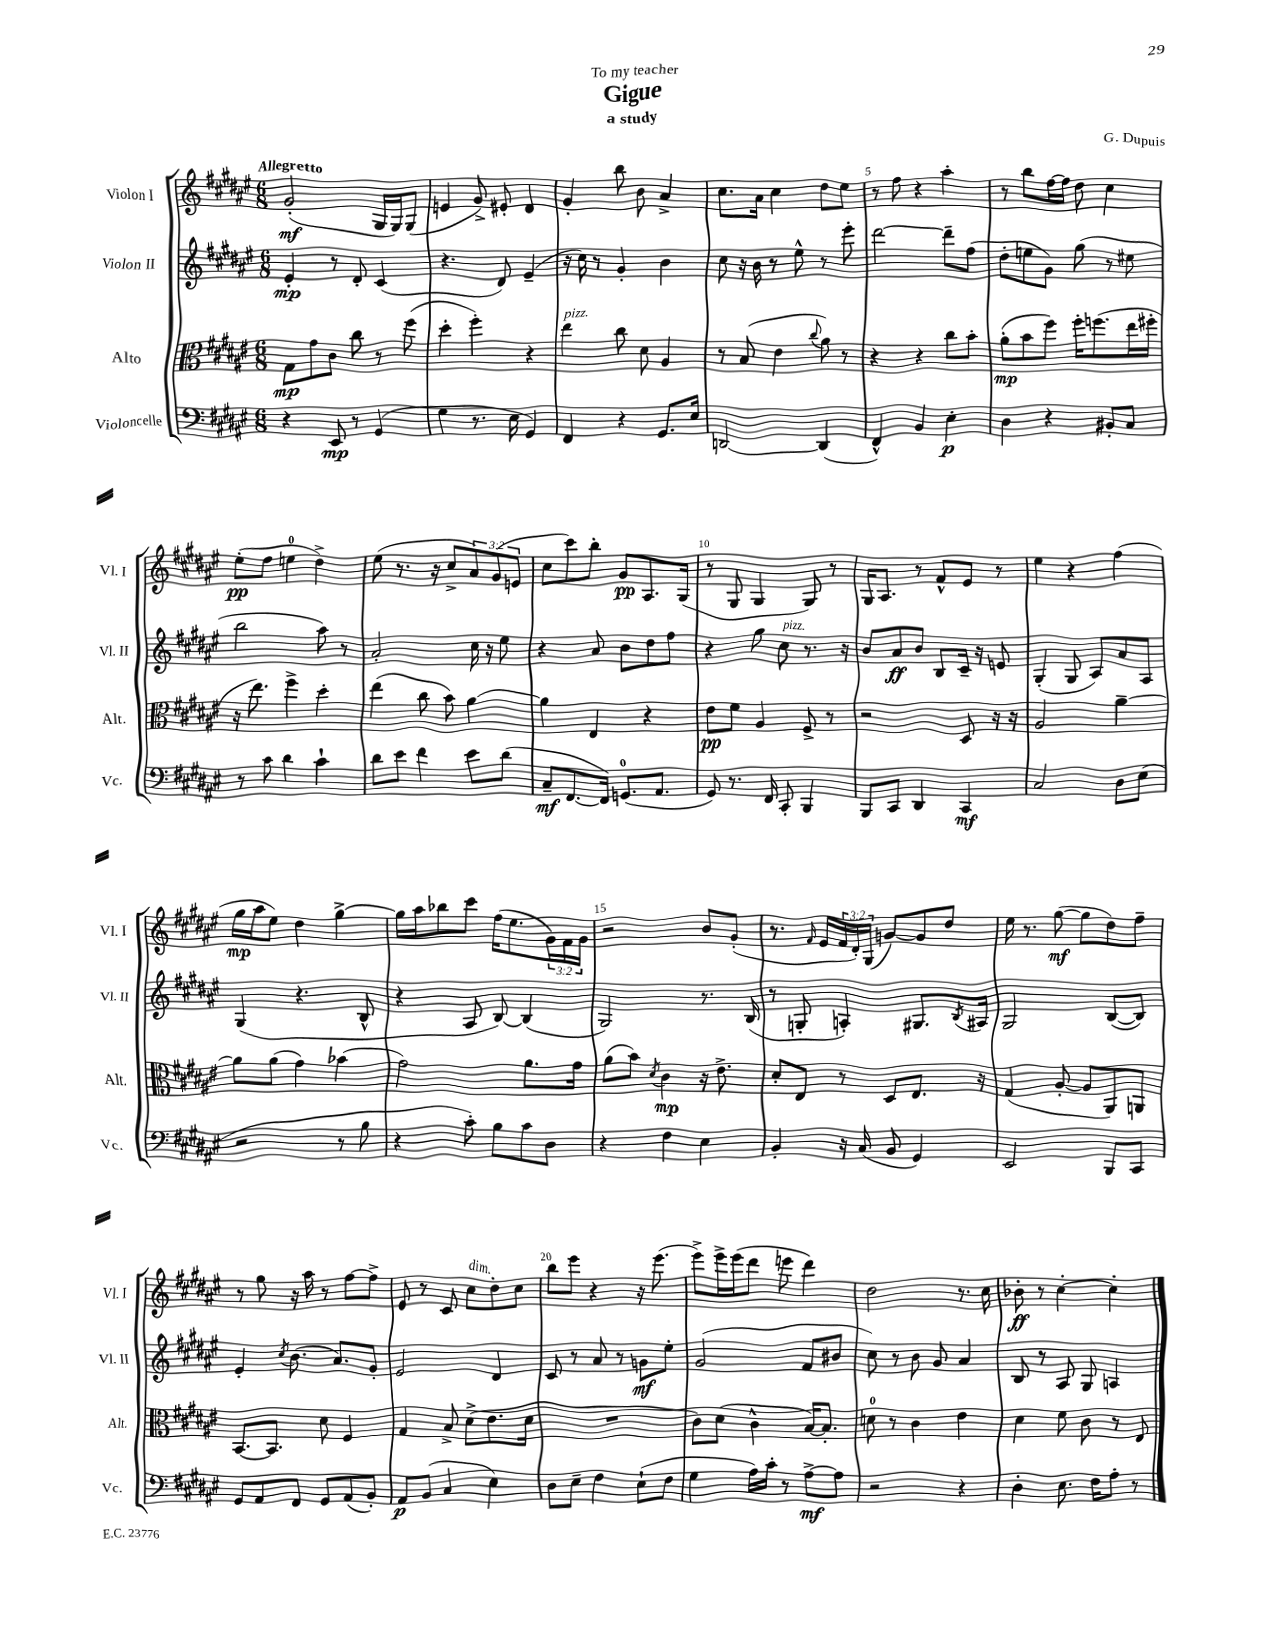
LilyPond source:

\header { title = "Gigue" composer = "G. Dupuis" subtitle = "a study" dedication = "To my teacher" }
<<
\new StaffGroup <<
\new Staff = "s0" \with { instrumentName = "Violon I" shortInstrumentName = "Vl. I" } {
    \clef treble \key fis \major \numericTimeSignature \time 6/8 \override Staff.TupletNumber.text = #tuplet-number::calc-fraction-text \tempo "Allegretto"
    gis'2-.\mf( gis16 gis16) gis8( |
    e'4 gis'8->) eis'8-. dis'4 |
    gis'4-. b''8 b'8 ais'4-> |
    cis''8. ais'16 cis''4 dis''8 eis''8 |
    r8 fis''8 r4 ais''4-. |
    r8 b''8 fis''16~ fis''16 dis''8 cis''4 |
    eis''8-.\pp( fis''8 e''4-0 dis''4->) |
    eis''8( r8. r16 cis''8-> \tuplet 3/2 { ais'8) gis'8( e'8 } |
    cis''8 cis'''8) b''8-. gis'8\pp ais8. gis16( |
    r8 gis8 gis4 gis8) r8 |
    gis16 ais8. r8 fis'8-^ eis'8 r8 |
    eis''4 r4 fis''4( |
    gis''16\mp ais''16 eis''8) dis''4 gis''4~-> |
    gis''16 ais''16 bes''8 cis'''8 fis''16( eis''8. \tuplet 3/2 { gis'16) fis'16 gis'16 } |
    r2 b'8 gis'8-.( |
    r8. \grace { fis'16 } eis'16 \tuplet 3/2 { fis'16 dis'16-.) gis16( } g'8~) g'8 dis''8 |
    eis''16 r8. gis''8~\mf( gis''8 dis''8) fis''8-- |
    r8 gis''8 r16 ais''16 r8 fis''8~ fis''8-> |
    eis'8 r8 cis'8 cis''8^\markup { \italic "dim." } dis''8-. cis''8 |
    b''8 eis'''8 r4 r16 eis'''8.( |
    eis'''8->) eis'''16-> eis'''16( dis'''8 e'''8 dis'''4) |
    dis''2 r8. cis''16 |
    bes'8-.\ff r8 cis''4~-. cis''4-. \bar "|." |
}
\new Staff = "s1" \with { instrumentName = "Violon II" shortInstrumentName = "Vl. II" } {
    \clef treble \key fis \major \numericTimeSignature \time 6/8
    eis'4-.\mp r8 dis'8-. cis'4( |
    r4. dis'8) eis'4--( |
    r16 cis''16) r8 gis'4-. b'4 |
    cis''8 r16 b'16 r8 eis''8-^ r8 eis'''8-. |
    dis'''2~ dis'''8-- fis''8( |
    dis''8-. e''8 gis'8) gis''8( r8 eis''8 |
    b''2 ais''8) r8 |
    ais'2-. cis''16 r16 eis''8 |
    r4 ais'8 b'8 dis''8 fis''8 |
    r4 gis''8 cis''8^\markup { \italic "pizz." } r8. r16 |
    b'8 ais'8\ff b'8 b8 cis'16-- r16 e'8 |
    gis4-.( gis8 ais8) ais'8 ais8 |
    gis4( r4. b8-^ |
    r4 ais8 b8~) b4( |
    gis2) r8. b16( |
    r8 g8-. a4-.) gis8. \acciaccatura { b8 } ais16 |
    gis2 b8~( b8) |
    eis'4-. \acciaccatura { cis''8 } b'8.( ais'8.) gis'8-. |
    eis'2 dis'4 |
    cis'8 r8 ais'8 r8 g'8\mf eis''8-. |
    gis'2( fis'8 bis'8 |
    cis''8) r8 b'8 gis'8 ais'4 |
    b8 r8 ais8 gis8 a4 \bar "|." |
}
\new Staff = "s2" \with { instrumentName = "Alto" shortInstrumentName = "Alt." } {
    \clef alto \key fis \major \numericTimeSignature \time 6/8
    gis8\mp gis'8 cis'8 cis''8 r8 fis''8( |
    dis''4-. fis''4-.) r4 |
    eis''4^\markup { \italic "pizz." } cis''8 dis'8 ais4 |
    r8 b8( eis'4 \appoggiatura { cis''8 } ais'8) r8 |
    r4 r4 cis''8 b'8-. |
    ais'8-.\mp( b'8 fis''8) fis''16-. f''8.( eis''16 fis''16-. |
    r16 eis''8.) fis''4-> dis''4-. |
    eis''4( cis''8 b'8) ais'4~ |
    ais'4 eis4 r4 |
    eis'8\pp fis'8 ais4 fis8-> r8 |
    r2 dis8 r16 r16 |
    ais2 ais'4~-- |
    ais'8 ais'8( gis'4) bes'4( |
    gis'2) ais'8. gis'16 |
    ais'8( b'8) \acciaccatura { dis'8 } cis'4\mp r16 eis'8.-> |
    dis'8-. eis8 r8 dis8 eis8. r16 |
    gis4( ais8~-. ais8 ais,8) a,8 |
    b,8.~ b,8. dis'8 fis4 |
    gis4 b8-> dis'8->( eis'8. dis'16 |
    R2. |
    cis'8) dis'8( cis'4-^ b16~) b8.-. |
    d'8-0 r8 cis'4 eis'4 |
    dis'4 fis'8 cis'8 r8 eis8 \bar "|." |
}
\new Staff = "s3" \with { instrumentName = "Violoncelle" shortInstrumentName = "Vc." } {
    \clef bass \key fis \major \numericTimeSignature \time 6/8
    r4 eis,8\mp r8 gis,4( |
    gis4 r8. eis16 gis,4) |
    fis,4 r4 gis,8. eis16 |
    d,2~ d,4( |
    fis,4-^) b,4 eis4-.\p |
    dis4 r4 bis,8-. cis8 |
    r8 cis'8 dis'4 cis'4-! |
    dis'8 eis'8 fis'4 eis'8 dis'8( |
    cis8--\mf fis,8.~ fis,16) g,8.-0( ais,8. |
    gis,8) r8. fis,16 cis,8-. b,,4 |
    b,,8 cis,8 dis,4 cis,4\mf |
    cis2 dis8 eis8( |
    r2 r8 b8 |
    r4 cis'8-.) b8 cis'8 dis8 |
    r4 fis4 eis4 |
    b,4-. r16 cis16( b,8 gis,4) |
    eis,2 b,,8 cis,8 |
    gis,8 ais,8 fis,8 gis,8 ais,8( b,8-.) |
    ais,8\p b,8( cis4 eis4) |
    dis8 eis8-- fis4 eis8-!( fis8 |
    gis4 ais16) cis'16-. r8 ais8~->\mf ais8 |
    r2 r4 |
    dis4-. eis8. fis16 ais8-. r8 \bar "|." |
}
>>
>>
\layout { \context { \Score \override BarNumber.break-visibility = ##(#f #t #t) barNumberVisibility = #(every-nth-bar-number-visible 5) } }
